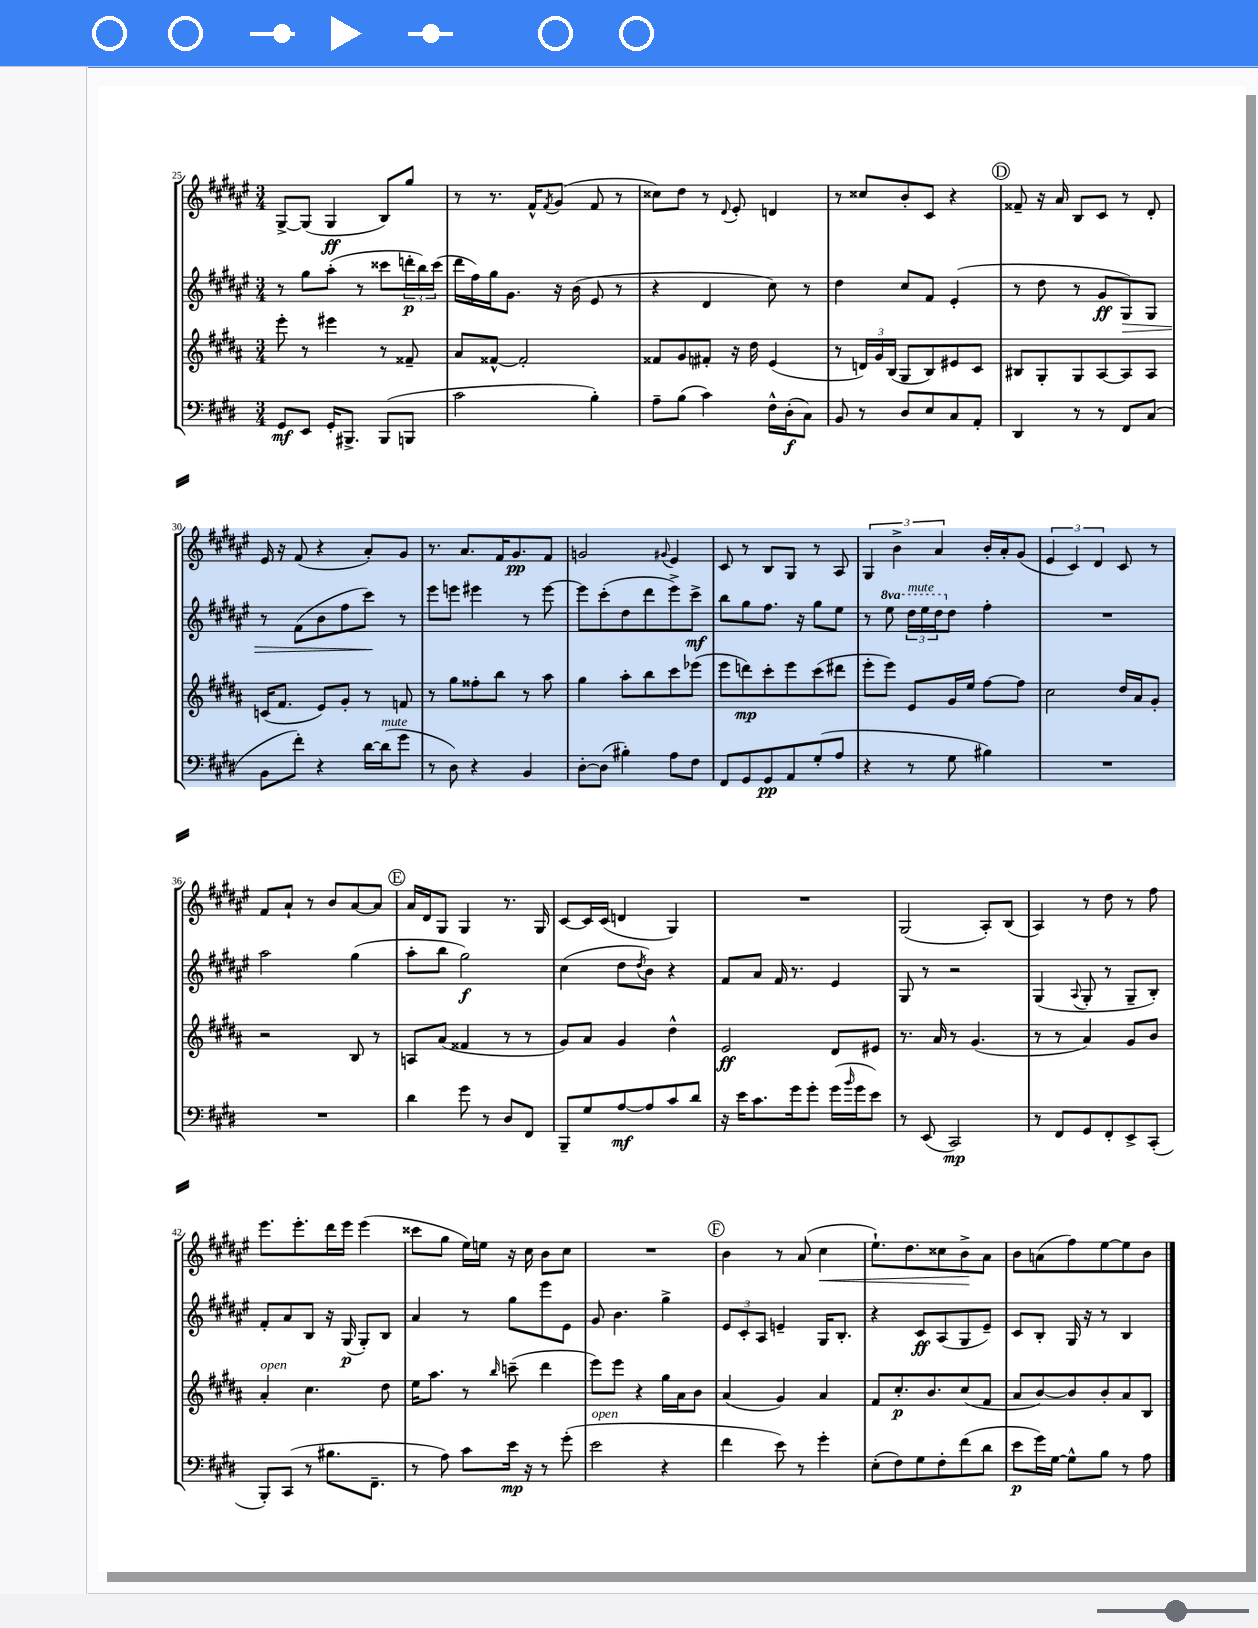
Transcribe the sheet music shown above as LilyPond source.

<<
\new StaffGroup <<
\new Staff = "s0" {
    \clef treble \key fis \major \numericTimeSignature \time 3/4
    gis8~-> gis8( gis4\ff b8) gis''8 |
    r8 r8. fis'16-^ \acciaccatura { fis'8 } gis'8( fis'8 r8 |
    cisis''8) dis''8 r8 \appoggiatura { dis'8 } eis'8-. d'4 |
    r8 cisis''8 b'8-. cis'8 r4 |
    \mark \markup { \circle "D" } fisis'8-- r16 ais'16 b8 cis'8 r8 dis'8-. |
    eis'16 r16 fis'8( r4 ais'8-.) gis'8 |
    r8. ais'8. fis'16 gis'8.\pp fis'8 |
    g'2 \appoggiatura { gis'8 } eis'4 |
    cis'8 r8 b8 gis8 r8 ais8 |
    \tuplet 3/2 { gis4 b'4-> ais'4 } b'16-. ais'16-. gis'8( |
    \tuplet 3/2 { eis'4 cis'4) dis'4 } cis'8 r8 |
    fis'8 ais'8-! r8 b'8 ais'8~ ais'8 |
    \mark \markup { \circle "E" } ais'16 dis'16 gis8 gis4 r8. gis16 |
    cis'8~ cis'16 cis'16( d'4 gis4) |
    R2. |
    gis2( ais8-.) b8( |
    ais4) r8 dis''8 r8 fis''8 |
    eis'''8. eis'''8.-. dis'''16 eis'''16 eis'''4( |
    cisis'''8 gis''8 eis''16) e''16 r16 cis''16 b'8 cis''8 |
    R2. |
    \mark \markup { \circle "F" } b'4 r8 ais'8( cis''4\< |
    eis''8.-!) dis''8. cisis''8 b'8->\! ais'8 |
    b'8 a'8( fis''8) eis''8~ eis''8 b'8 \bar "|." |
}
\new Staff = "s1" {
    \clef treble \key fis \major \numericTimeSignature \time 3/4 \set Staff.ottavationMarkups = #ottavation-simple-ordinals
    r8 gis''8 ais''8-.( r8 cisis'''8 \tuplet 3/2 { d'''16-.\p b''16) cisis'''16( } |
    dis'''16 fis''16) gis''16 gis'8. r16 b'16( eis'8 r8 |
    r4 dis'4 cis''8) r8 |
    dis''4 cis''8 fis'8 eis'4-.( |
    \mark \markup { \circle "D" } r8 dis''8 r8 gis'8\ff gis8\>) gis8 |
    r8 fis'8( b'8 fis''8 cis'''8\!) r8 |
    eis'''8 e'''8 eis'''4 r8 eis'''8~ |
    eis'''8 cis'''8-.( dis''8 dis'''8 eis'''8->) cis'''8->\mf |
    b''8 gis''8 fis''8. r16 gis''8 eis''8 |
    r8 \ottava #1 eis'''8 \tuplet 3/2 { dis'''16^\markup { \italic "mute" } eis'''16 dis'''16 \ottava #0 } dis''8 fis''4-. |
    R2. |
    ais''2 gis''4( |
    \mark \markup { \circle "E" } ais''8-. b''8 gis''2\f) |
    cis''4( dis''8 \acciaccatura { dis''8 } b'8) r4 |
    fis'8 ais'8 fis'16 r8. eis'4 |
    gis8 r8 r2 |
    gis4( \appoggiatura { ais8 } gis8-. r8 gis8-- b8-.) |
    fis'8-. ais'8 b8 r16 gis16\p( gis8-.) b8 |
    ais'4 r8 gis''8 eis'''8 eis'8 |
    gis'8 b'4. gis''4-> |
    \mark \markup { \circle "F" } \tuplet 3/2 { eis'8 cis'8-. ais8 } e'4-- gis16 b8.-. |
    r4 cis'8\ff ais8( gis8 eis'8--) |
    cis'8 b8-. gis16 r16 r8 b4 \bar "|." |
}
\new Staff = "s2" {
    \clef treble \key b \major \numericTimeSignature \time 3/4
    e'''8-. r8 eis'''4 r8 fisis'8-- |
    ais'8 fisis'8~-^ fisis'2-. |
    fisis'8 gis'8 fis'8-. r16 dis''16 e'4( |
    r8 \tuplet 3/2 { d'16) gis'16 b16( } gis8 b8) eis'8 cis'8 |
    \mark \markup { \circle "D" } bis8 gis8-. gis8 ais8~ ais8 ais8 |
    c'16( fis'8. e'8) gis'8-. r8 f'8 |
    r8 gis''8 fisis''8-. b''8 r8 ais''8 |
    gis''4 ais''8-. b''8 cis'''8 ees'''8( |
    e'''8 d'''8\mp) cis'''8-. e'''8 cis'''8( dis'''8 |
    e'''8-. e'''8) e'8 gis'16 e''16 fis''8~ fis''8 |
    cis''2 dis''16 ais'16 gis'8-. |
    r2 b8 r8 |
    \mark \markup { \circle "E" } a8 ais'8( fisis'4 r8 r8 |
    gis'8) ais'8 gis'4 dis''4-^ |
    e'2\ff dis'8 eis'8 |
    r8. ais'16 r8 gis'4.( |
    r8 r8 ais'4) gis'8 b'8 |
    ais'4-.^\markup { \italic "open" } cis''4. dis''8 |
    e''16 ais''8. r8 \grace { b''16 } c'''8--( dis'''4 |
    e'''8) e'''8 r4 gis''16 ais'16 b'8 |
    \mark \markup { \circle "F" } ais'4( gis'4) ais'4 |
    fis'8 cis''8.-.\p b'8. cis''8( fis'8 |
    ais'8 b'8~) b'8 b'8-. ais'8 b8 \bar "|." |
}
\new Staff = "s3" {
    \clef bass \key e \major \numericTimeSignature \time 3/4
    gis,8\mf e,8 gis,16-. bis,,8.-> bis,,8( b,,8 |
    cis'2 b4-.) |
    a8-- b8( cis'4) fis16-^ dis16-.\f( cis8) |
    b,8 r8 dis8 e8 cis8 a,8-. |
    \mark \markup { \circle "D" } dis,4 r8 r8 fis,8 cis8( |
    b,8 fis'8-.) r4 dis'16~ dis'16^\markup { \italic "mute" }( gis'8 |
    r8 dis8) r4 b,4 |
    dis8~-. dis8( bis4-.) a8 fis8 |
    fis,8 gis,8 gis,8\pp a,8 gis8-.( a8 |
    r4 r8 gis8 bis4) |
    R2. |
    R2. |
    \mark \markup { \circle "E" } dis'4 gis'8 r8 dis8 fis,8 |
    b,,8-- gis8 a8~\mf a8 cis'8 dis'8 |
    r16 e'16 cis'8. gis'16 gis'8-. gis'16( \grace { b'16 } gis'16 e'8) |
    r8 e,8( cis,2\mp) |
    r8 fis,8 gis,8 fis,8-. e,8-> cis,8-.( |
    b,,8-.) cis,8( r8 bis8. fis,8.-- |
    r8 a8) cis'8 e'16\mp r16 r8 gis'8-.( |
    e'2^\markup { \italic "open" } r4 |
    \mark \markup { \circle "F" } fis'4 e'8) r8 gis'4-. |
    e8-.( fis8) gis8 fis8-. fis'8( dis'8 |
    e'8\p gis'16) gis16~ gis8-^ b8 r8 a8 \bar "|." |
}
>>
>>
\layout { \context { \Score currentBarNumber = #25 } }
